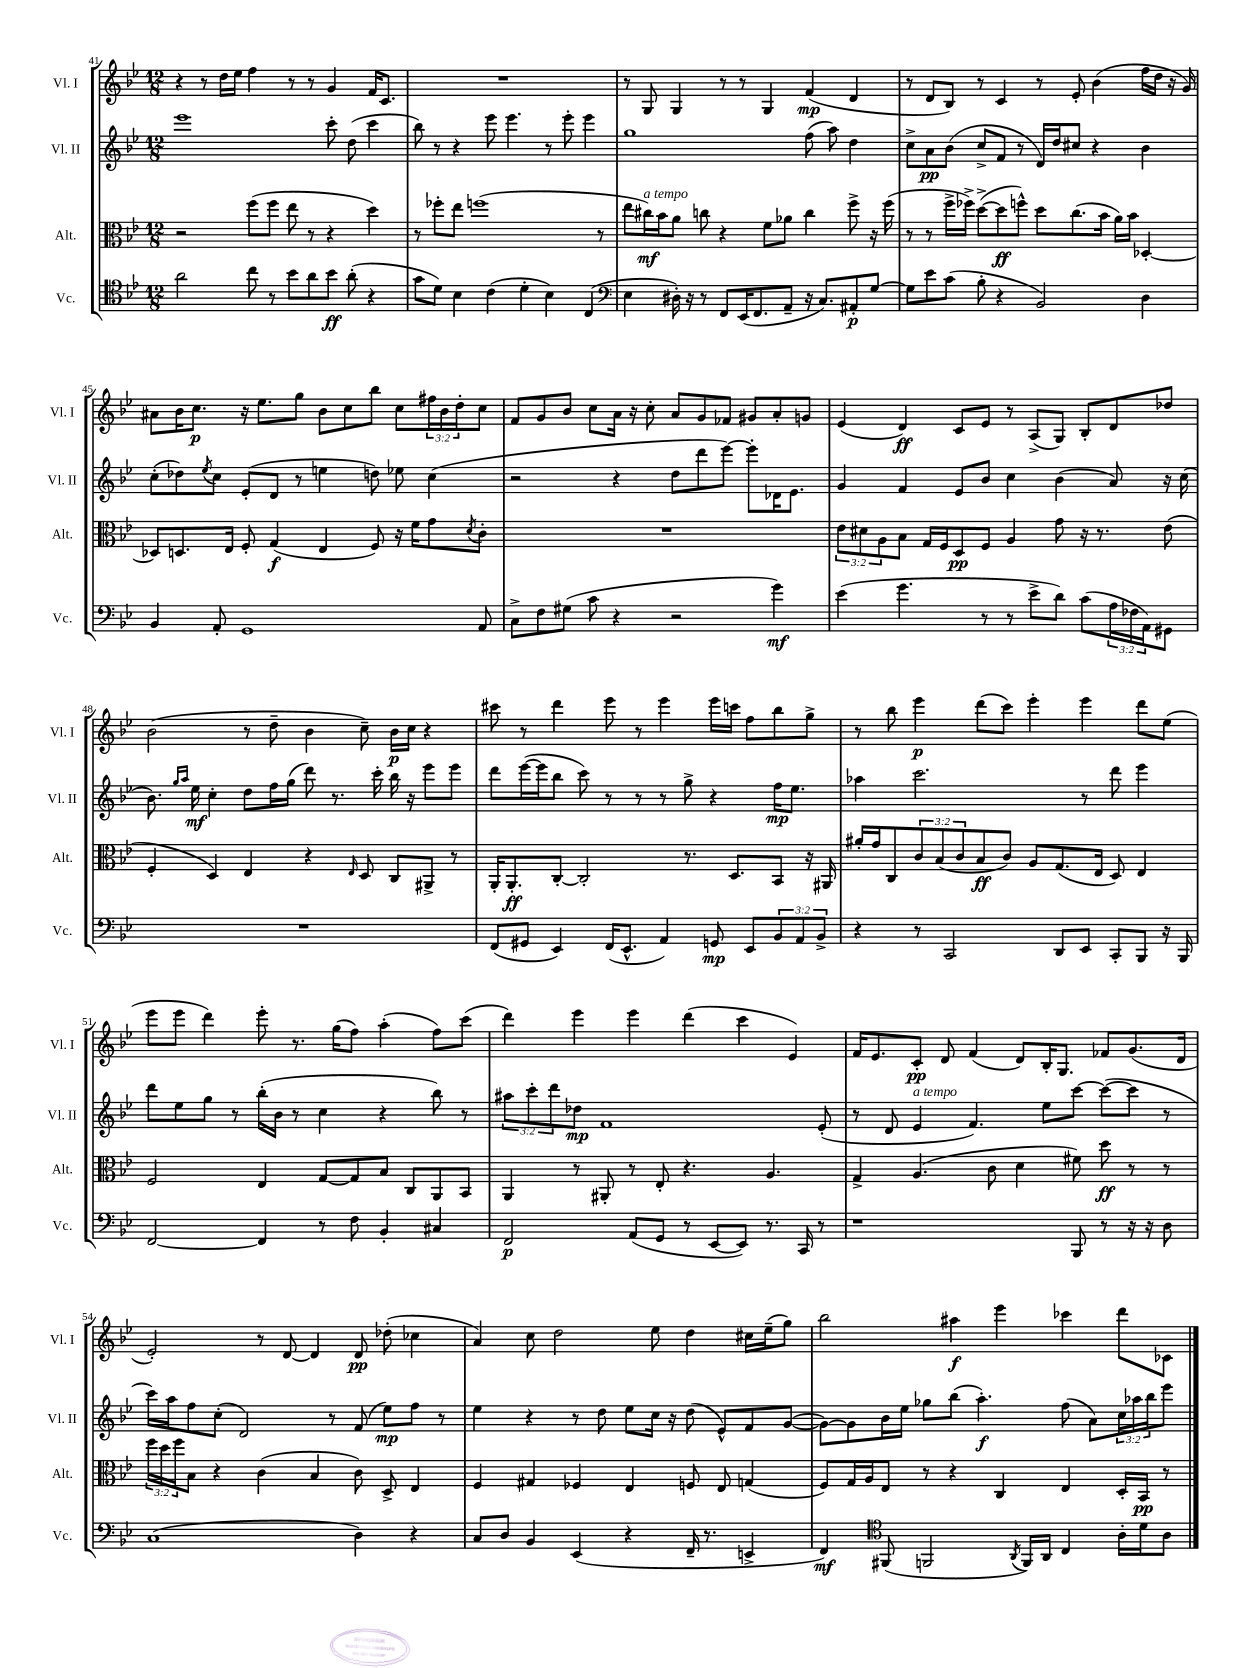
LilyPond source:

<<
\new StaffGroup <<
\new Staff = "s0" \with { instrumentName = "Vl. I" shortInstrumentName = "Vl. I" } {
    \clef treble \key bes \major \numericTimeSignature \time 12/8 \override Staff.TupletNumber.text = #tuplet-number::calc-fraction-text
    r4 r8 d''16 ees''16 f''4 r8 r8 g'4 f'16 c'8. |
    R1. |
    r8 g8 g4 r8 r8 g4 f'4\mp( d'4 |
    r8 d'8 bes8) r8 c'4 r8 ees'8-. bes'4( f''16 d''16 r16 g'16) |
    ais'8 bes'16 c''8.\p r16 ees''8. g''8 bes'8 c''8 bes''8 c''8 \tuplet 3/2 { fis''16 bes'16 d''16-. } c''8 |
    f'8 g'8 bes'8 c''8 a'16 r16 c''8-. a'8 g'8 fes'8 gis'8 a'8-. g'8 |
    ees'4( d'4\ff) c'8 ees'8 r8 a8->( g8) bes8-. d'8 des''8 |
    bes'2( r8 d''8-- bes'4 c''8--) bes'16\p c''16 r4 |
    cis'''8 r8 d'''4 ees'''8 r8 ees'''4 ees'''16 c'''16 f''8 bes''8 g''8-> |
    r8 bes''8 ees'''4\p d'''8( c'''8) ees'''4-. ees'''4 d'''8 ees''8( |
    ees'''8 ees'''8 d'''4) ees'''8-. r8. g''16( f''8) a''4-.( f''8) c'''8( |
    d'''4) ees'''4 ees'''4 d'''4( c'''4 ees'4) |
    f'16 ees'8. c'8-.\pp d'8 f'4( d'8) bes16-. g8. fes'8 g'8.( d'16 |
    ees'2-.) r8 d'8~ d'4 d'8\pp des''8-.( ces''4 |
    a'4) c''8 d''2 ees''8 d''4 cis''16 ees''16--( g''8) |
    bes''2 ais''4\f ees'''4 ces'''4 d'''8 ces'8 \bar "|." |
}
\new Staff = "s1" \with { instrumentName = "Vl. II" shortInstrumentName = "Vl. II" } {
    \clef treble \key bes \major \numericTimeSignature \time 12/8 \override Staff.TupletNumber.text = #tuplet-number::calc-fraction-text
    ees'''1 c'''8-. d''8( c'''4 |
    bes''8) r8 r4 ees'''8 ees'''4. r8 ees'''8-. ees'''4 |
    g''1 f''8( a''8) d''4 |
    c''8-> a'8\pp bes'8( c''8-> f'8 r8 d'16) d''16 cis''8 r4 bes'4 |
    c''8-.( des''8) \acciaccatura { ees''8 } c''8 ees'8-.( d'8 r8 e''4 d''8) ees''8 c''4( |
    r2 r4 d''8 d'''8 ees'''8~) ees'''8-. des'16 ees'8. |
    g'4 f'4 ees'8 bes'8 c''4 bes'4( a'8) r16 c''16( |
    bes'8.) \grace { g''16 a''16 } ees''16\mf c''4-. d''8 f''16 g''16( d'''8) r8. c'''16-. bes''16 r16 ees'''8 ees'''8 |
    d'''8 ees'''16~( ees'''16 bes''8 c'''8) r8 r8 r8 g''8-> r4 f''16\mp ees''8. |
    aes''4 c'''2. r8 d'''8 ees'''4 |
    d'''8 ees''8 g''8 r8 bes''16-.( bes'16 r8 c''4 r4 bes''8) r8 |
    \tuplet 3/2 { ais''8 c'''8-. d'''8 } des''8\mp f'1 ees'8-.( |
    r8 d'8 ees'4^\markup { \italic "a tempo" } f'4.) ees''8 c'''8~ c'''8~( c'''8 r8 |
    c'''16) a''16 f''8 c''8-.( d'2) r8 f'8( ees''8\mp) f''8 r8 |
    ees''4 r4 r8 d''8 ees''8 c''16 r16 d''8( ees'8-^) f'8 g'8~( |
    g'8~) g'8 bes'16 ees''16 ges''8 bes''8( a''4.-.\f) f''8( a'8) \tuplet 3/2 { c''16 aes''16 bes''16 } ees'''8 \bar "|." |
}
\new Staff = "s2" \with { instrumentName = "Alt." shortInstrumentName = "Alt." } {
    \clef alto \key bes \major \numericTimeSignature \time 12/8 \override Staff.TupletNumber.text = #tuplet-number::calc-fraction-text
    r2 f''8( f''8 ees''8 r8 r4 d''4) |
    r8 fes''8-. ees''8 f''1( r8 |
    ees''8 cis''16\mf^\markup { \italic "a tempo" }) bes'16 a'8 c''8 r4 f'8 aes'8 c''4 f''8-> r16 f''16( |
    r8 r8 f''16-> fes''16->) d''8~->( d''8\ff f''8-^) d''8 c''8.( bes'16 a'16) bes'16 des4~-. |
    des8 d8. ees16 f8-. g4\f( ees4 f8) r16 f'16 g'8 \acciaccatura { d'8 } c'8-. |
    R1. |
    \tuplet 3/2 { ees'8 dis'8 a8 } bes8 g16 f16 d8\pp f8 a4 g'8 r16 r8. ees'8( |
    f4-. d4) ees4 r4 \grace { ees16 } d8 c8 ais,8-> r8 |
    a,16-. a,8.-.\ff c8~-. c2-. r8. d8. bes,8 r16 ais,16 |
    ais'16-. g'16 c8 \tuplet 3/2 { c'8 bes8( c'8 } bes8\ff c'8) a8 g8.( ees16 d8) ees4 |
    f2 ees4 g8~ g8 bes8 c8 a,8 bes,8 |
    a,4 r8 ais,8-. r8 ees8-. r4. a4. |
    g4-> a4.( c'8 d'4 fis'8) d''8\ff r8 r8 |
    \tuplet 3/2 { f''16 d''16 f''16 } bes8 r4 c'4( bes4 c'8) d8-> ees4 |
    f4 gis4 fes4 ees4 f8 ees8 g4( |
    f8) g16 a16 ees8 r8 r4 c4 ees4 d16-. bes,16\pp r8 \bar "|." |
}
\new Staff = "s3" \with { instrumentName = "Vc." shortInstrumentName = "Vc." } {
    \clef tenor \key bes \major \numericTimeSignature \time 12/8 \override Staff.TupletNumber.text = #tuplet-number::calc-fraction-text
    a'2 c''8 r8 bes'8 a'8 bes'8\ff a'8-.( r4 |
    g'8 d'8) bes4 c'4( d'4-. bes4) c4( |
    \clef bass ees4 dis16-.) r16 r8 f,8 ees,16( f,8. a,8-- r16 c8.) ais,8-.\p g8~ |
    g8 ees'8 c'8( bes8-. r4 bes,2) d4 |
    bes,4 a,8-. g,1 a,8 |
    c8-> f8 gis8( c'8 r4 r2 g'4\mf) |
    ees'4( g'4. r8 r8 ees'8-> d'8) c'8( \tuplet 3/2 { a16 fes16 a,16) } gis,8 |
    R1. |
    f,8( gis,8 ees,4) f,16( ees,8.-^ a,4) g,8\mp ees,8 \tuplet 3/2 { bes,8 a,8 bes,8-> } |
    r4 r8 c,2 d,8 ees,8 c,8-. bes,,8 r16 bes,,16 |
    f,2~ f,4 r8 f8 bes,4-. cis4 |
    f,2\p a,8( g,8 r8 ees,8~ ees,8) r8. c,16 r8 |
    r1 bes,,8 r8 r16 r16 d8 |
    c1( d4) r4 |
    c8 d8 bes,4 ees,4( r4 f,16-- r8. e,4-> |
    f,4\mf) \clef tenor fis,8( f,2 \acciaccatura { a,8 } f,16) a,16 c4 a16-. d'16 a8 \bar "|." |
}
>>
>>
\layout { \context { \Score currentBarNumber = #41 } }
